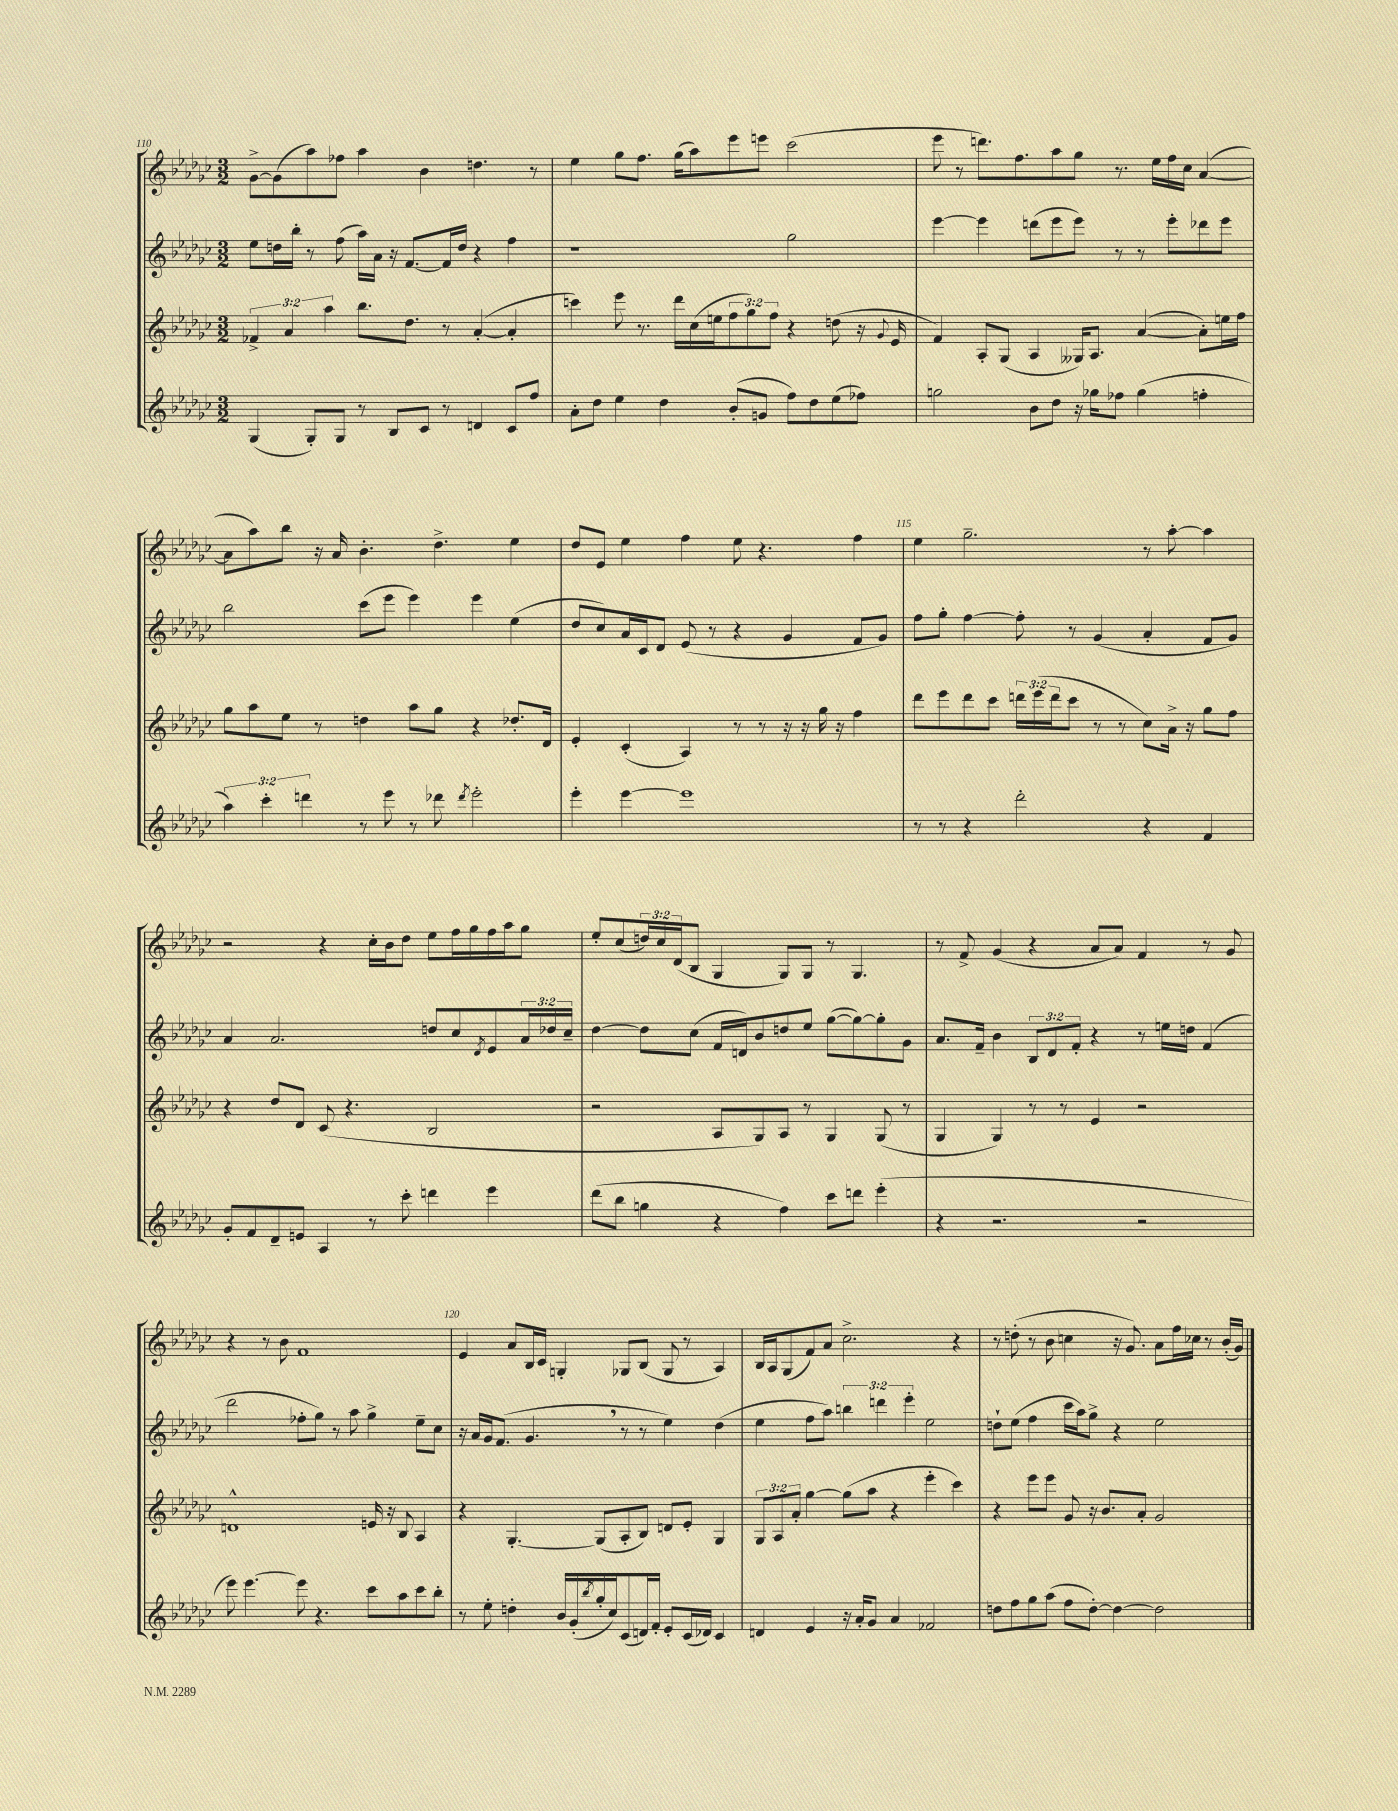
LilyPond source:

<<
\new StaffGroup <<
\new Staff = "s0" {
    \clef treble \key ges \major \numericTimeSignature \time 3/2 \override Staff.TupletNumber.text = #tuplet-number::calc-fraction-text
    ges'8~-> ges'8( aes''8) fes''8 aes''4 bes'4 d''4. r8 |
    ees''4 ges''8 f''8. ges''16( aes''8) ees'''8 e'''8 ces'''2( |
    ees'''8 r8 d'''8.) f''8. aes''8 ges''8 r8. ees''16 f''16 ces''16 aes'4~( |
    aes'8 aes''8) bes''8 r16 aes'16 bes'4.-. des''4.-> ees''4 |
    des''8 ees'8 ees''4 f''4 ees''8 r4. f''4 |
    ees''4 ges''2.-- r8 aes''8~-. aes''4 |
    r2 r4 ces''16-. bes'16 des''8 ees''8 f''16 ges''16 f''16 aes''16 ges''8 |
    ees''8-. ces''8( \tuplet 3/2 { d''16) ces''16 des'16( } bes8 ges4 ges8) ges8 r8 ges4. |
    r8 f'8-> ges'4( r4 aes'8 aes'8) f'4 r8 ges'8 |
    r4 r8 bes'8 f'1 |
    ees'4 aes'8 bes16 ces'16 g4-. ges8 bes8( ges8 r8 aes4) |
    bes16 aes16 ges8( f'8) aes'8 ces''2.-> r4 |
    r8 d''8-.( r8 bes'8 c''4 r16 ges'8.) aes'8 f''16 ces''16 r8 bes'16-.( ges'16) \bar "|." |
}
\new Staff = "s1" {
    \clef treble \key ges \major \numericTimeSignature \time 3/2 \override Staff.TupletNumber.text = #tuplet-number::calc-fraction-text
    ees''8 d''16 bes''16-. r8 f''8( aes''16) aes'16 r16 f'8.~ f'16 d''16 r4 f''4 |
    r1 ges''2 |
    ees'''4~ ees'''4 d'''8( ees'''8 ees'''8) r8 r8 ees'''8-. des'''8 ees'''8 |
    bes''2 ces'''8( ees'''8 ees'''4) ees'''4 ees''4( |
    des''8 ces''8) aes'16 ces'16 des'8 ees'8( r8 r4 ges'4 f'8 ges'8) |
    f''8 ges''8-. f''4~ f''8-. r8 ges'4( aes'4-. f'8 ges'8) |
    aes'4 aes'2. d''8 ces''8 \acciaccatura { des'8 } ees'8 \tuplet 3/2 { aes'16 des''16 ces''16-- } |
    des''4~ des''8 ces''8( f'16 d'16) bes'8 d''8 ees''8 ges''8~( ges''8~) ges''8-. ges'8 |
    aes'8. f'16-- bes'4 \tuplet 3/2 { bes8 des'8 f'8-. } r4 r8 e''16 d''16 f'4( |
    des'''2 fes''8-. ges''8) r8 aes''8 ges''4-> ees''8-- ces''8 |
    r16 aes'16 ges'16 f'8.( ges'4. \breathe r8 r8 ees''4) des''4( |
    ees''4 f''8 aes''8) \tuplet 3/2 { b''4 d'''4 ees'''4-. } ees''2 |
    d''8-! ees''8( f''4 ces'''16 aes''16) ges''8-> r4 ees''2 \bar "|." |
}
\new Staff = "s2" {
    \clef treble \key ges \major \numericTimeSignature \time 3/2 \override Staff.TupletNumber.text = #tuplet-number::calc-fraction-text
    \tuplet 3/2 { fes'4-> aes'4 aes''4 } bes''8. des''8. r8 aes'4~-.( aes'4-. |
    c'''4) ees'''8 r8. des'''16 ces''16( e''16 \tuplet 3/2 { f''8 ges''8) f''8 } r4 d''8( r16 \appoggiatura { ges'8 } ees'16 |
    f'4) aes8-. ges8( aes4 geses16) aes8. aes'4~( aes'8-.) e''16 f''16 |
    ges''8 aes''8 ees''8 r8 d''4 aes''8 ges''8 r4 des''8.-. des'16 |
    ees'4-. ces'4-.( aes4) r8 r8 r16 r16 ges''16 r16 f''4 |
    des'''8 ees'''8 des'''8 ces'''8 \tuplet 3/2 { d'''16 ees'''16( d'''16 } ces'''8 r8 r8 ces''8) aes'16-> r16 ges''8 f''8 |
    r4 des''8 des'8 ces'8( r4. bes2 |
    r2 aes8 ges8) aes8 r8 ges4 ges8( r8 |
    ges4 ges4) r8 r8 ees'4 r2 |
    d'1-^ e'16 r16 bes8 aes4 |
    r4 ges4.~-. ges8( aes8-. bes8) d'8 ees'8-. ges4 |
    \tuplet 3/2 { ges8 aes8 aes'8-. } ges''4~ ges''8( aes''8 r4 ees'''4-. ces'''4) |
    r4 ees'''8 ees'''8 ges'8 r16 bes'8. aes'8-. ges'2 \bar "|." |
}
\new Staff = "s3" {
    \clef treble \key ges \major \numericTimeSignature \time 3/2 \override Staff.TupletNumber.text = #tuplet-number::calc-fraction-text
    ges4( ges8-.) ges8 r8 bes8 ces'8 r8 d'4 ces'8 f''8 |
    aes'8-. des''8 ees''4 des''4 bes'8-.( g'8 f''8) des''8 ees''8( fes''8) |
    g''2 bes'8 des''8 r16 ges''16 fes''8 ges''4( f''4-. |
    \tuplet 3/2 { aes''4) ces'''4-. d'''4 } r8 ees'''8 r8 des'''8 \acciaccatura { des'''8 } ees'''2-. |
    ees'''4-. ees'''4~ ees'''1 |
    r8 r8 r4 des'''2-. r4 f'4 |
    ges'8-. f'8 des'8-- e'8 aes4 r8 ces'''8-. d'''4 ees'''4 |
    des'''8( bes''8 g''4 r4 f''4) ces'''8 d'''8 ees'''4-.( |
    r4 r2. r2 |
    ees'''8) ees'''4.~ ees'''8 r4. ces'''8 aes''8 ces'''8 bes''8-. |
    r8 ees''8-. d''4-. bes'16 ges'16-.( \acciaccatura { bes''8 } ges''16-. ces''16) ces'8( d'16) f'16-. ees'8-. ces'16( des'16) ces'4 |
    d'4 ees'4 r16 aes'16-. ges'8 aes'4 fes'2 |
    d''8 f''8 ges''8 aes''8( f''8 d''8~-.) d''4~ d''2 \bar "|." |
}
>>
>>
\layout { \context { \Score currentBarNumber = #110 \override BarNumber.break-visibility = ##(#f #t #t) barNumberVisibility = #(every-nth-bar-number-visible 5) } }
